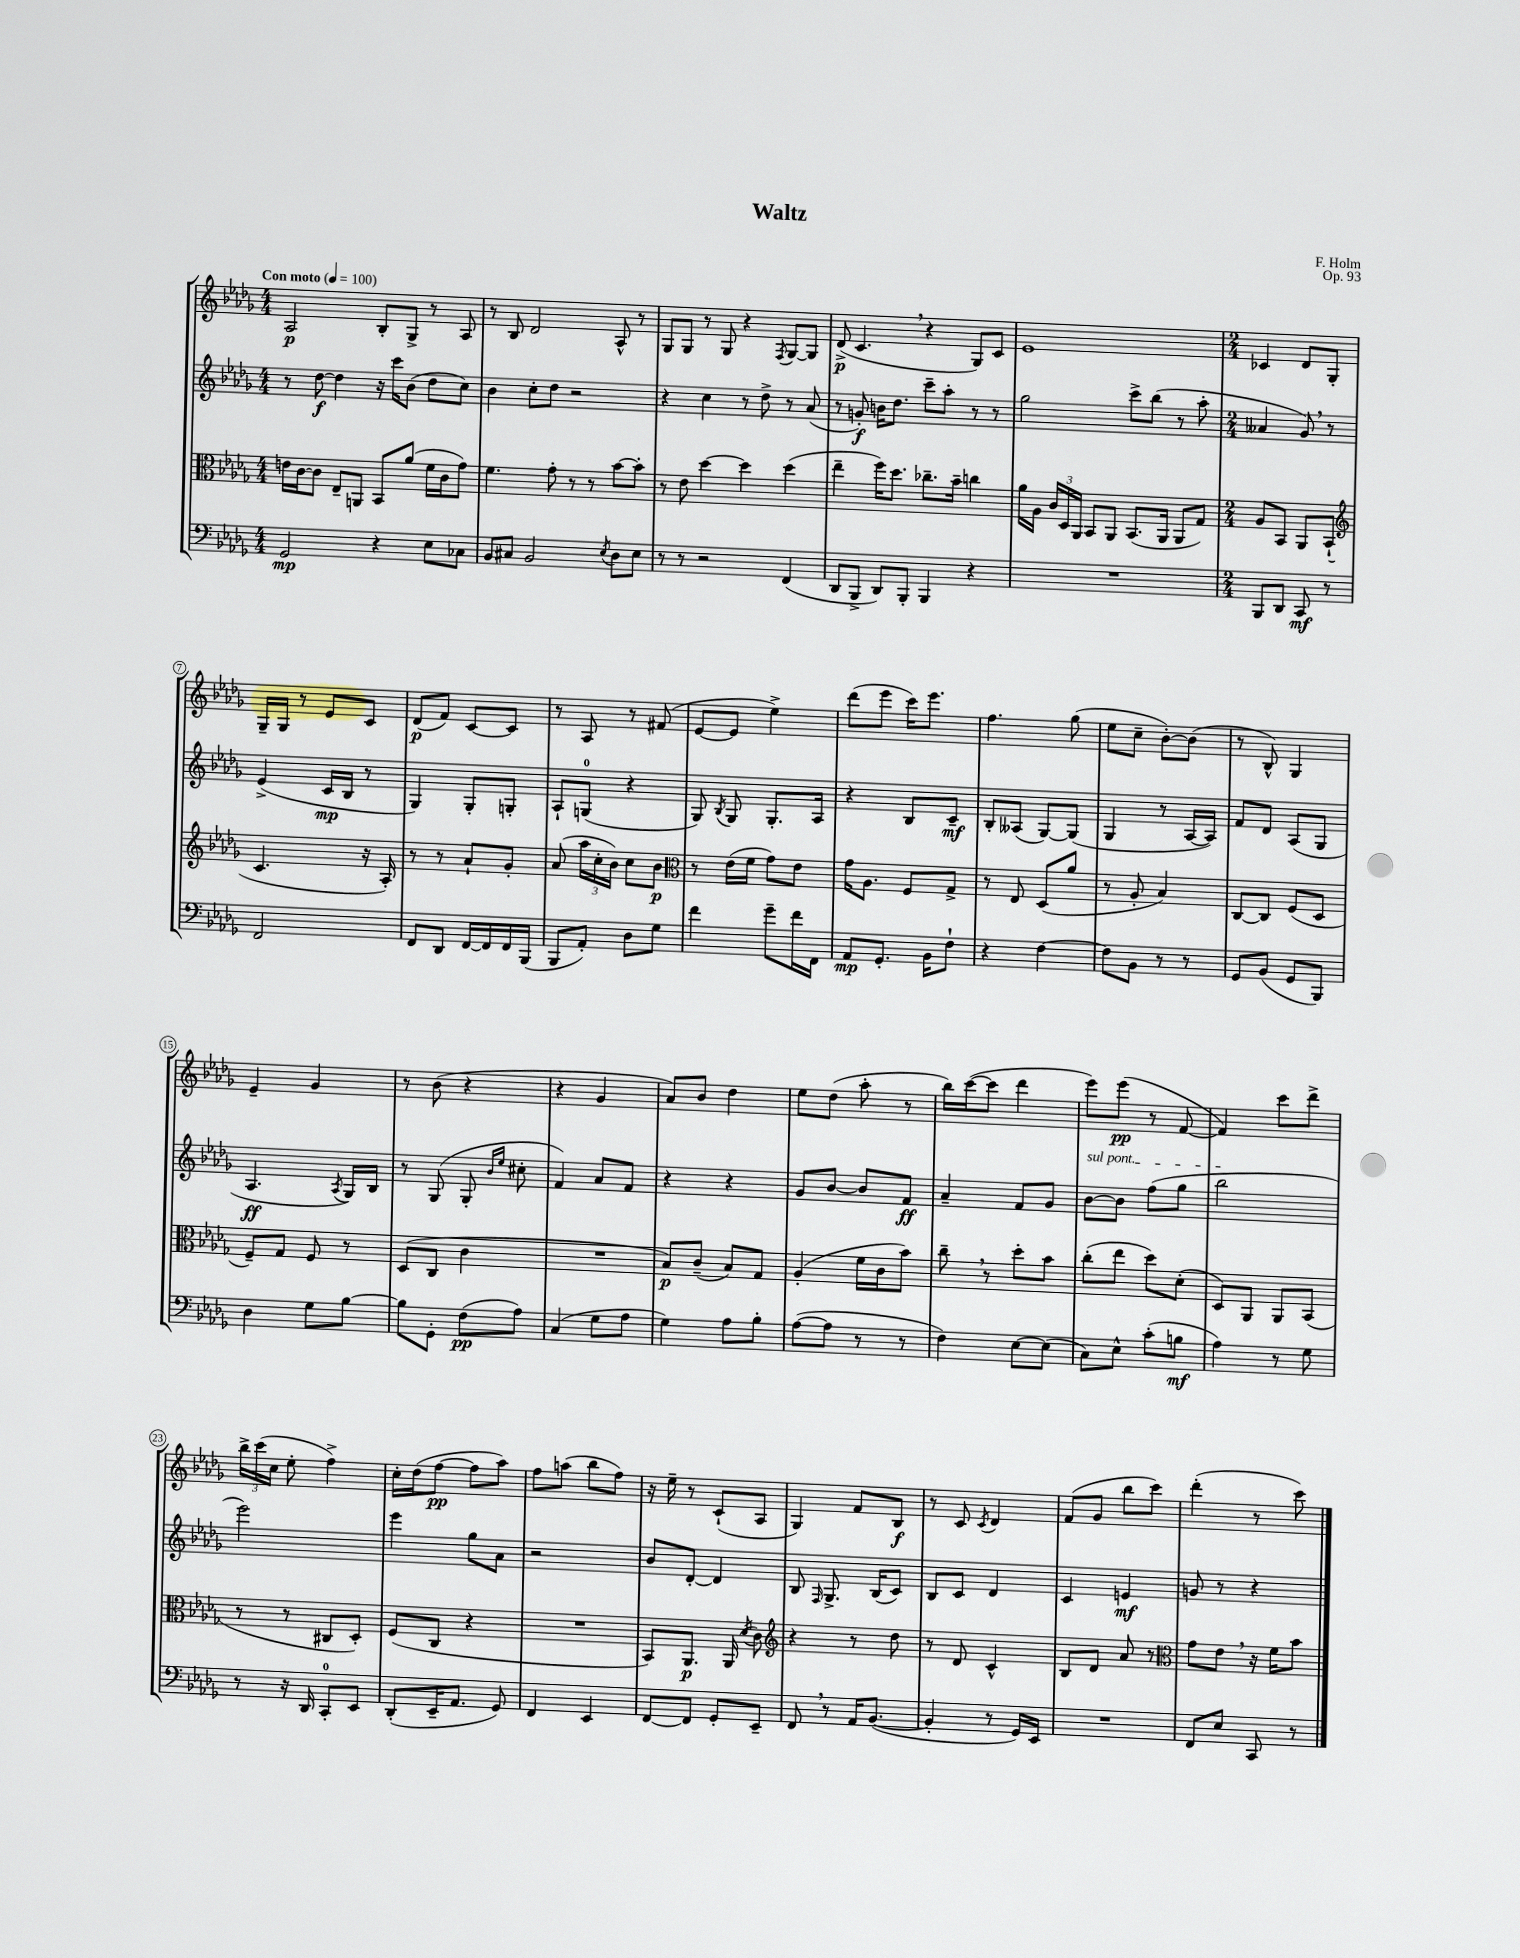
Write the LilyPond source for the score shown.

\header { title = "Waltz" composer = "F. Holm" opus = "Op. 93" }
<<
\new StaffGroup <<
\new Staff = "s0" {
    \clef treble \key des \major \numericTimeSignature \time 4/4 \tempo "Con moto" 4 = 100
    \autoBeamOff aes2\p bes8[-. ges8]-> r8 aes8 |
    r8 bes8 des'2 aes8-^ r8 |
    ges8[ ges8] r8 ges8 r4 \acciaccatura { f8 } ges8[~ ges8] |
    des'8->\p( c'4. \breathe r4 ges8[) c'8] |
    ees'1 |
    \numericTimeSignature \time 2/4 ces'4 des'8[ ges8]-. |
    ges16[-- ges16] r8 ees'8[ c'8] |
    des'8[\p( f'8]) c'8[~ c'8] |
    r8 aes8 r8 fis'8( |
    ees'8[~ ees'8] ees''4->) |
    des'''8[( ees'''8] c'''16[) ees'''8.] |
    f''4. ges''8( |
    ees''8[ c''8]-- bes'8[~-.) bes'8]( |
    r8 bes8-^) ges4 |
    ees'4-- ges'4 |
    r8 bes'8( r4 |
    r4 ges'4 |
    aes'8[) bes'8] des''4 |
    ees''8[ des''8]( aes''8-. r8 |
    bes''16[) c'''16~( c'''8] des'''4 |
    ees'''8[) ees'''8]\pp( r8 f'8~ |
    f'4) c'''8[ des'''8]-> |
    \tuplet 3/2 { bes''16[-> c'''16( c''16] } ees''8-. f''4->) |
    c''16[-. des''16( f''8]~\pp f''8[ aes''8]) |
    f''8[ a''8]( bes''8[ f''8]) |
    r16 ees''16-- r8 c'8[-!( aes8] |
    ges4) f'8[ bes8]\f |
    r8 c'8 \acciaccatura { c'8 } des'4 |
    f'8[( ges'8] bes''8[ c'''8]) |
    des'''4-.( r8 c'''8) \bar "|." |
}
\new Staff = "s1" {
    \clef treble \key des \major \numericTimeSignature \time 4/4
    \autoBeamOff r8 des''8~\f des''4 r16 c'''16[ bes'8]( des''8[ c''8]) |
    bes'4 c''8[-. des''8] r2 |
    r4 c''4 r8 des''8-> r8 aes'8( |
    r8 g'8-.\f) b'16[ des''8.] c'''8[-- aes''8]-. r8 r8 |
    ges''2 c'''8[-> bes''8]( r8 aes''8-. |
    \numericTimeSignature \time 2/4 aeses'4 ges'8) \breathe r8 |
    ees'4->( c'16[\mp bes16] r8 |
    ges4) ges8[-. g8]-. |
    aes8[-! g8]-0( r4 |
    ges8) \acciaccatura { bes8 } ges8 ges8.[-. aes16] |
    r4 bes8[ c'8]--\mf |
    bes8[-. aeses8]( ges8[~) ges8]( |
    ges4 r8 aes16[~ aes16]) |
    f'8[ des'8] aes8[( ges8] |
    aes4.\ff \acciaccatura { aes8 } ges16[) bes16] |
    r8 ges8( ges8-. \grace { bes'16[ ees''16] } cis''8-. |
    f'4) aes'8[ f'8] |
    r4 r4 |
    ges'8[ bes'8]~ bes'8[ f'8]\ff |
    aes'4-- f'8[ ges'8] |
    \once \override TextSpanner.bound-details.left.text = \markup { \italic "sul pont." } bes'8[~\startTextSpan bes'8] f''8[( ges''8] |
    bes''2\stopTextSpan |
    ees'''2) |
    ees'''4 ges''8[ aes'8] |
    r2 |
    bes'8[ des'8]~-. des'4 |
    bes8 \grace { f16 } ges8.-> bes16[( c'8]) |
    bes8[ c'8] des'4 |
    c'4 e'4\mf |
    g'8 r8 r4 \bar "|." |
}
\new Staff = "s2" {
    \clef alto \key des \major \numericTimeSignature \time 4/4
    \autoBeamOff e'16[ c'16~ c'8] ees8[-- a,8] bes,8[ aes'8]( f'16[ c'16 ges'8]) |
    f'4. ges'8-. r8 r8 bes'8[~ bes'8]-. |
    r8 ees'8 des''4~ des''4 des''4( |
    ees''4-- f''16[) des''8.] ces''8.[-- bes'16]-- c''4 |
    aes'16[ aes16] \tuplet 3/2 { c'16[ des16 aes,16] } bes,8[ aes,8] bes,8.[( aes,16] aes,8[ ges8]) |
    \numericTimeSignature \time 2/4 aes8[ bes,8] aes,8[ bes,8]-!( |
    \clef treble c'4. r16 aes16-.) |
    r8 r8 aes'8[-! ges'8]-. |
    aes'8( \tuplet 3/2 { aes''16[ c''16-. bes'16]) } c''8[ bes'8]\p |
    \clef alto r8 ees'16[( f'16] ges'8[) ees'8] |
    ges'16[ aes8.] f8[ ges8]-> |
    r8 ees8 des8[( aes'8] |
    r8 aes8-. bes4) |
    c8[~ c8] f8[( des8] |
    f8[--) ges8] f8 r8 |
    des8[( c8] c'4 |
    R2 |
    bes8[\p) c'8]--( bes8[) ges8] |
    aes4-.( f'16[ c'16 bes'8]) |
    c''8-- \breathe r8 des''8[-. bes'8] |
    c''8[-.( ees''8] des''8[) des'8]-.( |
    des8[) aes,8] aes,8[ bes,8]( |
    r8 r8 cis8[ des8]-.) |
    f8[( c8] r4 |
    R2 |
    bes,8[) aes,8.]\p aes,16( \acciaccatura { des'8 } c'8) |
    \clef treble r4 r8 des''8 |
    r8 des'8 c'4-^ |
    bes8[ des'8] aes'8 r8 |
    \clef alto ges'8[ ees'8] \breathe r16 f'16[ bes'8] \bar "|." |
}
\new Staff = "s3" {
    \clef bass \key des \major \numericTimeSignature \time 4/4
    \autoBeamOff ges,2\mp r4 ees8[ ces8] |
    bes,8[ cis8] bes,2 \acciaccatura { ees8 } des8[ ees8] |
    r8 r8 r2 f,4( |
    des,8[ bes,,8]-> des,8[) bes,,8]-. bes,,4 r4 |
    R1 |
    \numericTimeSignature \time 2/4 bes,,8[ des,8] c,8\mf r8 |
    f,2 |
    f,8[ des,8] f,16[~ f,16 f,16 bes,,16]( |
    bes,,8[ aes,8]-.) des8[ ges8] |
    f'4 ges'8[-- f'16 f,16] |
    aes,8[\mp ges,8.]-. bes,16[ f8]-! |
    r4 f4~ |
    f8[ bes,8] r8 r8 |
    ges,8[ bes,8]( ges,8[ bes,,8]) |
    des4 ges8[ bes8]~ |
    bes8[ ges,8]-. f8[\pp( aes8]) |
    c4( ges8[ aes8] |
    ges4) aes8[ bes8]-. |
    aes8[~( aes8] r8 r8 |
    f4) ees8[~ ees8]( |
    c8[) ees8]-^ c'8[-.( b8]\mf |
    aes4) r8 ges8 |
    r8 r16 des,16 c,8[-0-. ees,8] |
    des,8[-.( ees,16-- aes,8.] ges,8) |
    f,4 ees,4 |
    f,8[~ f,8] ges,8[-. ees,8]-- |
    f,8 \breathe r8 aes,16[ bes,8.]~( |
    bes,4-. r8 ges,16[) ees,16] |
    R2 |
    f,8[ ees8] c,8 r8 \bar "|." |
}
>>
>>
\layout { \context { \Score \override BarNumber.stencil = #(make-stencil-circler 0.1 0.3 ly:text-interface::print) } }
